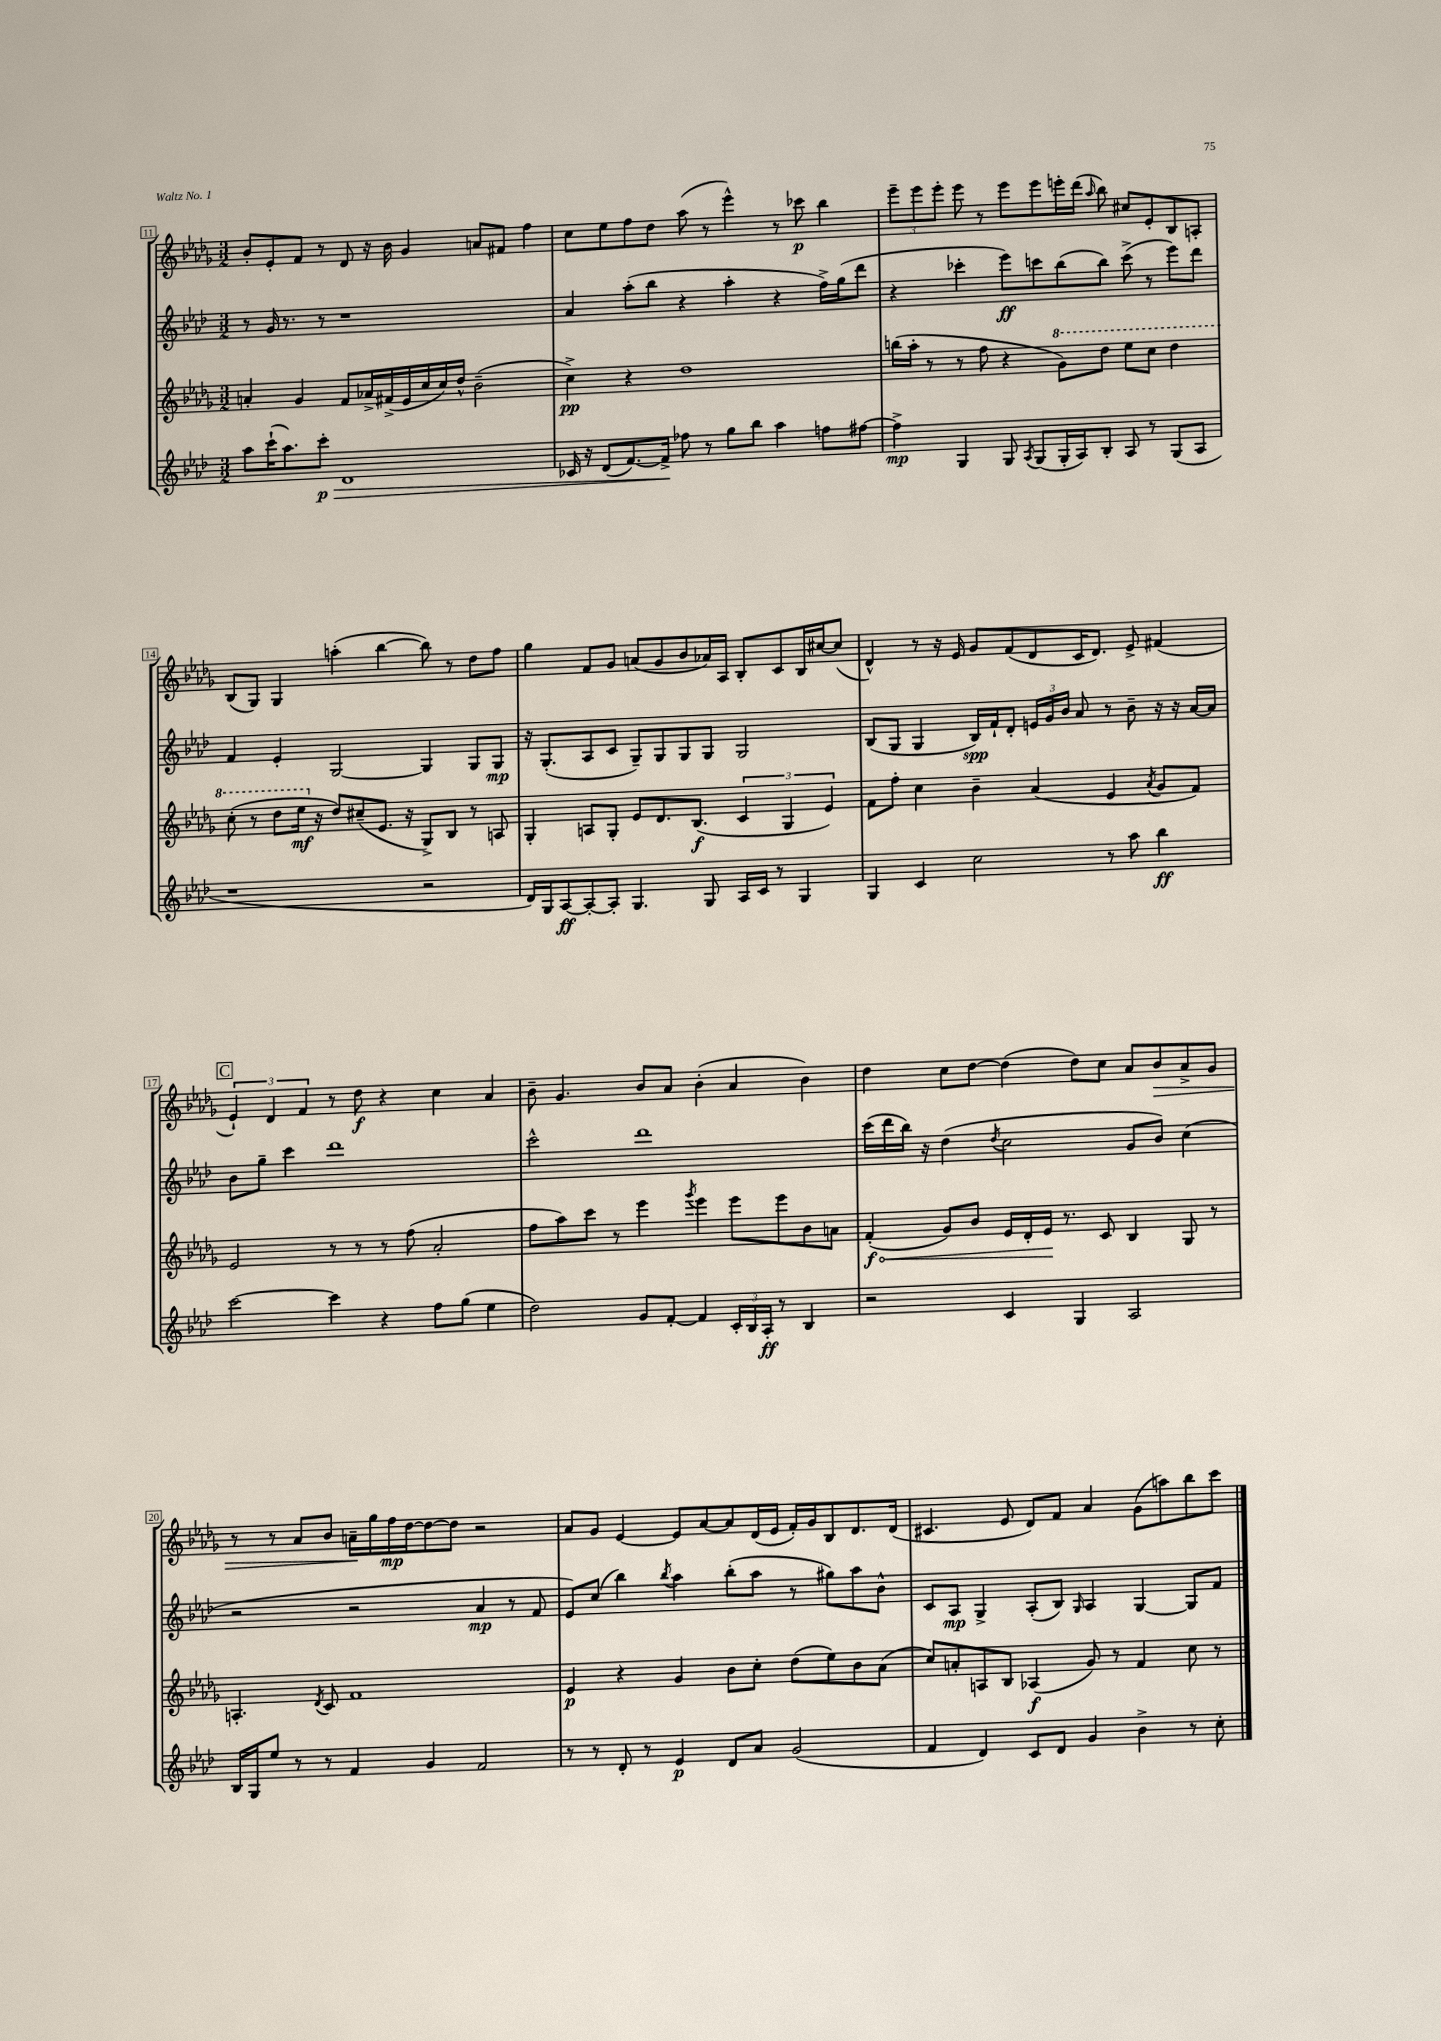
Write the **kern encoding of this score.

**kern	**kern	**kern	**kern
*staff4	*staff3	*staff2	*staff1
*clefG2	*clefG2	*clefG2	*clefG2
*k[b-e-a-d-]	*k[b-e-a-d-g-]	*k[b-e-a-d-]	*k[b-e-a-d-g-]
*M3/2	*M3/2	*M3/2	*M3/2
8aa-\L	4a'/	8r	8b-'/L
(16ccc`\K	.	16g/	8e-'/
8.aa-\)	.	8.r	.
.	4g-/	.	8f/J
8ccc'\J	.	8r	8r
1d-	8f/L	1r	8d-/
.	16a-^/L	.	16r
.	(16f#^/	.	16b-\
.	16e-/	.	4g-/
.	16cc/	.	.
.	16cc/)	.	.
.	16dd-^^/JJ	.	.
.	(2b-~\	.	8a/L
.	.	.	8f#/J
.	.	.	4ff\
=	=	=	=
16c-/	4cc^\)	4a-/	8cc\L
16r	.	.	.
(8d-/L	.	.	8ee-\
[8.f/)	4r	(8aa-'\L	8ff\
.	.	8bb-\J	8dd-\J
16f^/]Jk	.	.	.
8ff-\	1dd-	4r	(8aa-\
8r	.	.	8r
8gg\L	.	4aa-'\	4eee-^^\)
8bb-\J	.	.	.
4aa-\	.	4r	8r
.	.	.	8ccc-\
8ff\L	.	16ff^\LL)	4bb-\
.	.	(16gg\J	.
[8ff#\J	.	8ddd-\J	.
=	=	=	=
4ff#^\]	(16bb\LL	4r	12eee-~\L
.	16aa-'\JJ	.	.
.	.	.	12eee-\
.	8r	.	.
.	.	.	12eee-'\J
4G/	8r	4ccc-'\	8eee-\
.	8ff\	.	8r
8G/	4r	8eee-\L)	8eee-\L
8qA-/	.	.	.
(8G/L	.	8ccc\	8eee-\
16G'/L	8gg-\L)	(8bb-\	16eee'\L
16A-/J)	.	.	(16ddd-\JJ
.	.	.	16qqaa-/
8B-'/J	8ddd-\J	8bb-\J)	8bb-\)
8A-/	8eee-\L	(8ccc^\	8cc#/L
8r	8ccc\J	8r	8e-'/
(8G/L	4ddd-\	8eee-\L)	8B-/
8A-/J	.	8ddd-\J	8A'/J
=	=	=	=
1r	(8ccc'\	4f/	(8B-/L
.	8r	.	8G-/J)
.	8ddd-\L	4e-'/	4G-/
.	16eee-\Jk	.	.
.	16r	.	.
.	8dd-/L)	[2G/	(4aa'\
.	(8cc#~/	.	.
.	8.e-/J	.	[4bb-\
.	16r	.	.
2r	8G-^/L)	4G/]	8bb-\])
.	8B-/J	.	8r
.	8r	8G/L	8dd-\L
.	8A/	8G/J	8ff\J
=	=	=	=
16d-/LL)	4G-'/	16r	4gg-\
16G/J	.	(8.G'/L	.
[8A-/	.	.	.
8A-'/_	8A/L	8A-/	8f/L
8A-'/]J	8G-'/J	8c/J	8g-/J
4.G/	8e-/L	8G~/L)	(8a/L
.	8.d-/	8G/	8g-/
.	.	8G/	8b-/
.	(8.B-/J	.	.
8G/	.	8G/J	16a-/L)
.	.	.	16A-/JJ
16A-/LL	6c/	2G/	8B-'/L
16c/JJ	.	.	.
8r	.	.	8c/
.	6G-/	.	.
4G/	.	.	16B-/L
.	.	.	[16cc#/J
.	6e-/)	.	.
.	.	.	(8cc#/]J
=	=	=	=
4G/	8f\L	(8B-/L	4d-^^/)
.	8ff'\J	8G/J	.
4c/	4cc\	4G/	8r
.	.	.	16r
.	.	.	16e-/
2cc\	4b-~\	16B-/LL)	8g-/L
.	.	16f`/J	.
.	.	8d-'/J	(8f/
.	(4a-/	24e/LL	8d-/
.	.	24g/	.
.	.	24b-/JJ	.
.	.	8a-/	16c/K
.	.	.	8.d-/J)
8r	4e-/	8r	.
8aa-\	.	8b-~\	8e-^/
.	8qa-/	.	.
4bb-\	8g-/L	16r	(4f#/
.	.	16r	.
.	8f/J)	[16a-/LL	.
.	.	16a-/]JJ	.
=	=	=	=
[2ccc\	2e-/	8b-\L	6e-`/)
.	.	8gg~\J	.
.	.	.	6d-/
.	.	4ccc\	.
.	.	.	6f/
4ccc\]	8r	1ddd-	8r
.	8r	.	8dd-\
4r	8r	.	4r
.	(8ff\	.	.
8ff\L	2a-'/	.	4cc\
(8gg\J	.	.	.
4ee-\	.	.	4a-/
=	=	=	=
2dd-\)	8ff\L	2ccc^^\	8b-~\
.	8aa-\)	.	4.g-/
.	8ccc\J	.	.
.	8r	.	.
8g/L	4eee-\	1ddd-	8b-/L
[8f'/J	.	.	8a-/J
.	8qggg-/	.	.
4f/]	4eee-\	.	(4b-'\
24c'/LL	8eee-\L	.	4a-/
24B-/	.	.	.
24A-'/JJ	.	.	.
8r	8eee-\	.	.
4B-/	8b-\	.	4b-\)
.	8a\J	.	.
=	=	=	=
2r	(4f'/	(16ccc\LL	4dd-\
.	.	16ddd-\	.
.	.	16bb-\JJ)	.
.	.	16r	.
.	8g-/L)	(4dd-\	8cc\L
.	8b-/J	.	[8dd-\J
.	.	8qdd-/	.
4c/	16e-/LL	2cc\	(4dd-\]
.	16d-'/	.	.
.	16e-/JJ	.	.
.	8.r	.	.
4G/	.	.	8dd-\L)
.	8c/	.	8cc\J
2A-/	4B-/	8g/L	8a-/L
.	.	8b-/J)	8b-/
.	8G-/	(4cc\	8a-^/
.	8r	.	8g-/J
=	=	=	=
16B-/LL	4.A'/	2r	8r
16G/J	.	.	.
8ee-/J	.	.	8r
8r	.	.	8a-/L
.	8qd-/	.	.
8r	8c/	.	8b-/J
4f/	1f	2r	16a~\LL
.	.	.	16gg-\
.	.	.	16ff\
.	.	.	[16dd-\J
4g/	.	.	8dd-\_
.	.	.	8dd-\]J
2f/	.	4a-/	2r
.	.	8r	.
.	.	8f/	.
=	=	=	=
8r	4e-/	8e-/L)	8a-/L
8r	.	(8cc/J	8g-/J
8d-'/	4r	4bb-\)	[4e-/
8r	.	.	.
.	.	8qbb-/	.
4e-/	4g-/	4aa-\	8e-/]L
.	.	.	[8a-/
8d-/L	8b-\L	(8bb-'\L	8a-/]
8a-/J	8cc'\J	8aa-\J	(16d-/L
.	.	.	16e-/JJ
(2g/	(8dd-\L	8r	16f'/LL)
.	.	.	16g-/J
.	8ee-\)	8gg#\L)	8B-/
.	8b-\	8aa-\	8.d-/
.	(8a-\J	8b-^^\J	.
.	.	.	(16d-/Jk
=	=	=	=
4f/	8cc/L)	8c/L	4.c#/
.	8a'/	8A-/J	.
4d-/)	8A/	4G^/	.
.	8B-/J	.	8e-/
8c/L	(4A-/	(8A-'/L	8d-/L)
8d-/J	.	8B-/J)	8f/J
.	.	16qqG/	.
4g/	8g-/)	4A-/	4a-/
.	8r	.	.
4b-^\	4f/	[4G/	(8g-\L
.	.	.	8aa\)
8r	8cc\	8G/]L	8bb-\
8cc'\	8r	8f/J	8ccc\J
==	==	==	==
*-	*-	*-	*-
